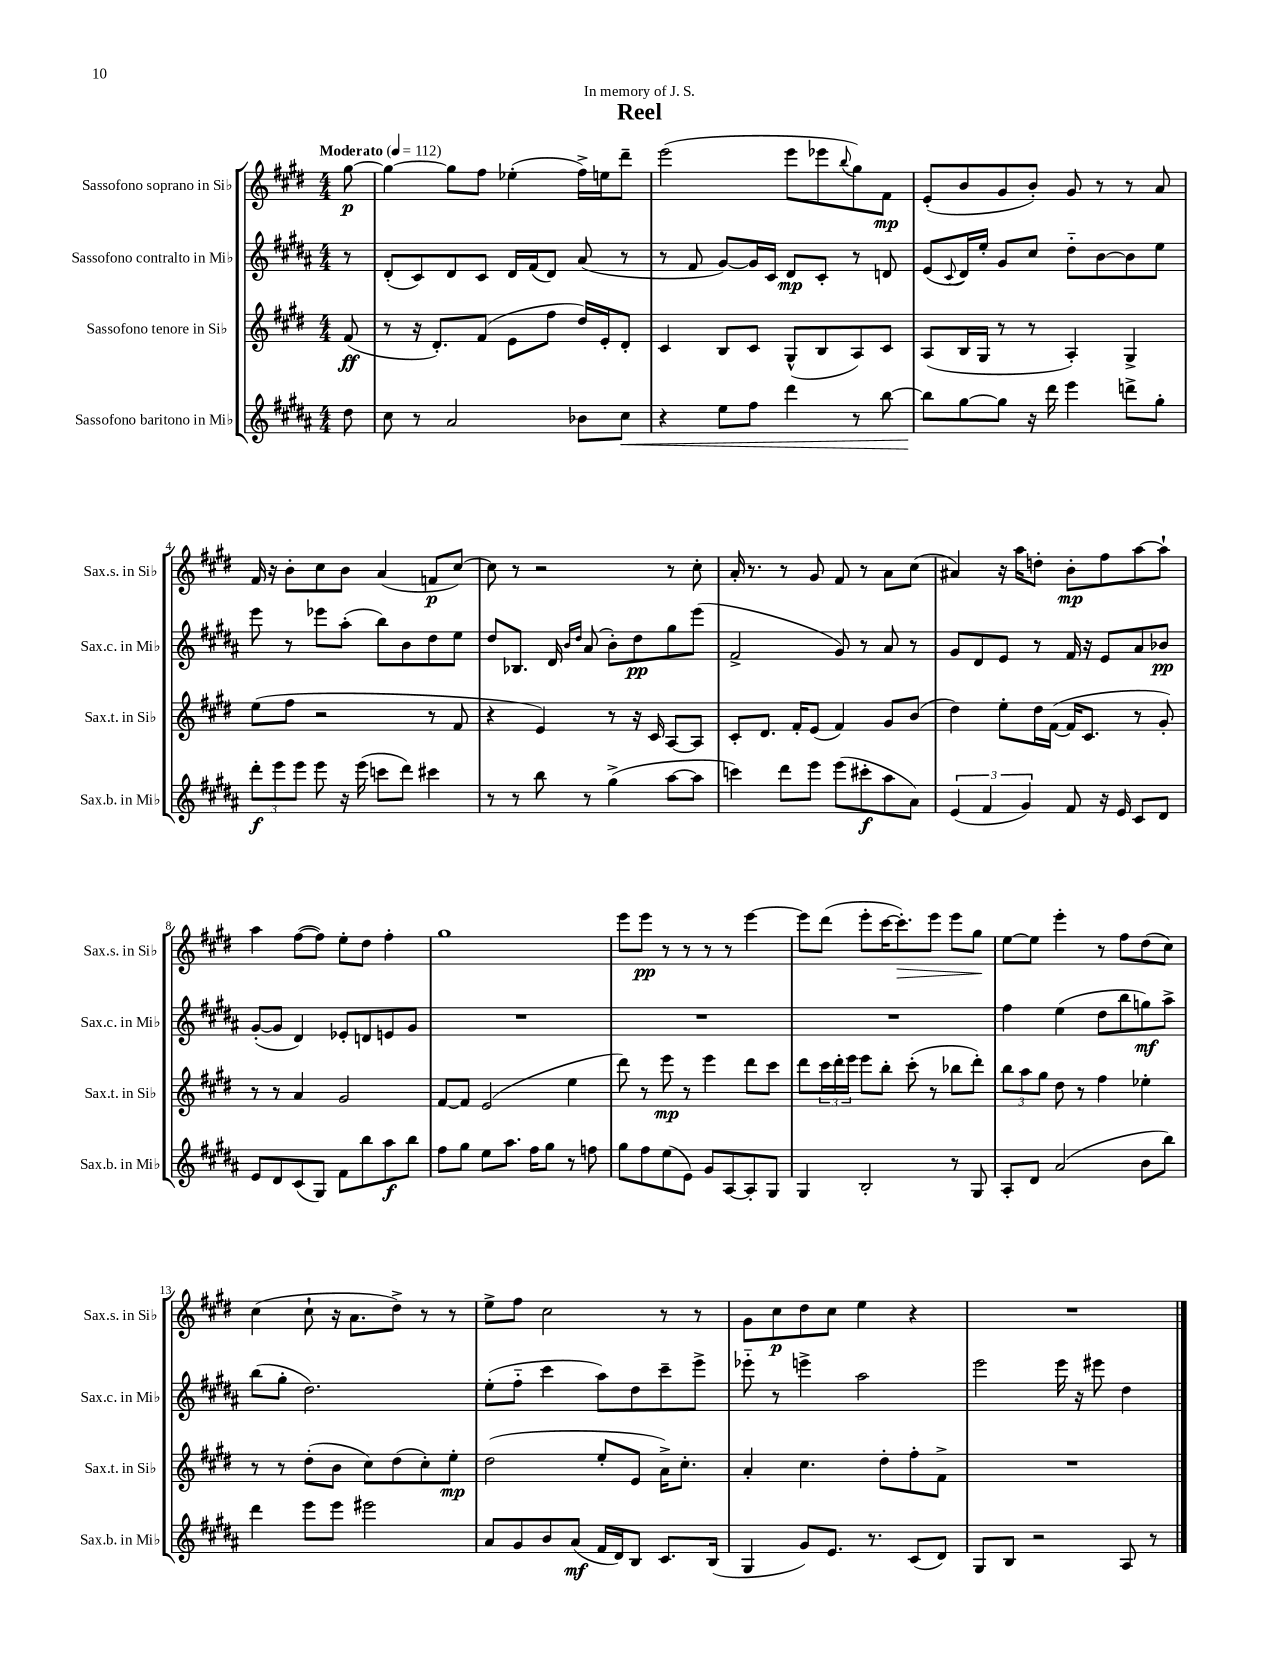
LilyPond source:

\header { title = "Reel" dedication = "In memory of J. S." }
<<
\new StaffGroup <<
\new Staff = "s0" \with { instrumentName = "Sassofono soprano in Sib" shortInstrumentName = "Sax.s. in Sib" } {
    \clef treble \key e \major \numericTimeSignature \time 4/4 \partial 8 \tempo "Moderato" 4 = 112
    gis''8~\p |
    gis''4~ gis''8 fis''8 ees''4-.( fis''16->) e''16 dis'''8-- |
    e'''2( e'''8 ees'''8 \appoggiatura { b''8 } gis''8) fis'8\mp |
    e'8-.( b'8 gis'8 b'8-.) gis'8 r8 r8 a'8 |
    fis'16 r16 b'8-. cis''8 b'8 a'4( f'8\p cis''8~) |
    cis''8 r8 r2 r8 cis''8-. |
    a'16-. r8. r8 gis'8 fis'8 r8 a'8 cis''8( |
    ais'4) r16 a''16 d''8-. b'8-.\mp fis''8 a''8~ a''8-! |
    a''4 fis''8~( fis''8) e''8-. dis''8 fis''4-. |
    gis''1 |
    e'''8 e'''8\pp r8 r8 r8 r8 e'''4~ |
    e'''8 dis'''8( e'''8-. cis'''16~ cis'''8.-.\>) e'''8 e'''8 gis''8\! |
    e''8~ e''8 e'''4-. r8 fis''8 dis''8( cis''8) |
    cis''4( cis''8-! r16 a'8. dis''8->) r8 r8 |
    e''8-> fis''8 cis''2 r8 r8 |
    gis'8 cis''8\p dis''8 cis''8 e''4 r4 |
    R1 \bar "|." |
}
\new Staff = "s1" \with { instrumentName = "Sassofono contralto in Mib" shortInstrumentName = "Sax.c. in Mib" } {
    \clef treble \key b \major \numericTimeSignature \time 4/4 \partial 8
    r8 |
    dis'8-.( cis'8) dis'8 cis'8 dis'16 fis'16( dis'8) ais'8( r8 |
    r8 fis'8 gis'8~) gis'16 cis'16 dis'8\mp cis'8-. r8 d'8 |
    e'8( \appoggiatura { cis'8 } dis'16) e''16-. gis'8 cis''8 dis''8-_ b'8~ b'8 e''8 |
    e'''8 r8 ees'''8 ais''8-.( b''8) b'8 dis''8 e''8 |
    dis''8 bes8. dis'16 \grace { b'16 dis''16 } ais'8( b'8-.) dis''8\pp gis''8 e'''8( |
    fis'2-> gis'8) r8 ais'8 r8 |
    gis'8 dis'8 e'8 r8 fis'16 r16 e'8 ais'8 bes'8\pp |
    gis'8~-.( gis'8 dis'4) ees'8-. d'8 e'8 gis'8 |
    R1 |
    R1 |
    R1 |
    fis''4 e''4( dis''8 b''8 g''8\mf) ais''8-> |
    b''8( gis''8-. dis''2.) |
    e''8-.( fis''8-_ cis'''4 ais''8) dis''8 cis'''8-- e'''8-> |
    ees'''8-_ r8 e'''4-> ais''2 |
    e'''2 e'''16 r16 eis'''8 dis''4 \bar "|." |
}
\new Staff = "s2" \with { instrumentName = "Sassofono tenore in Sib" shortInstrumentName = "Sax.t. in Sib" } {
    \clef treble \key e \major \numericTimeSignature \time 4/4 \partial 8
    fis'8\ff( |
    r8 r16 dis'8.-.) fis'8( e'8 fis''8 dis''16) e'16-. dis'8-. |
    cis'4 b8 cis'8 gis8-^( b8 a8) cis'8 |
    a8( b16 gis16 r8 r8 a4-.) gis4-> |
    e''8( fis''8 r2 r8 fis'8 |
    r4 e'4) r8 r16 cis'16 a8~ a8 |
    cis'8-. dis'8. fis'16-. e'8( fis'4) gis'8 b'8( |
    dis''4) e''8-. dis''16 fis'16~( fis'16 cis'8. r8 gis'8-.) |
    r8 r8 a'4 gis'2 |
    fis'8~ fis'8 e'2( e''4 |
    dis'''8) r8 e'''8\mp r8 e'''4 dis'''8 cis'''8 |
    dis'''8 \tuplet 3/2 { cis'''16 dis'''16-. e'''16 } e'''8 b''8-. cis'''8-.( r8 bes''8 dis'''8-.) |
    \tuplet 3/2 { b''8 a''8 gis''8 } dis''8 r8 fis''4 ees''4-. |
    r8 r8 dis''8-.( b'8 cis''8) dis''8( cis''8-.) e''8-.\mp |
    dis''2( e''8-. e'8 a'16->) cis''8.-. |
    a'4-. cis''4. dis''8-. fis''8-. fis'8-> |
    R1 \bar "|." |
}
\new Staff = "s3" \with { instrumentName = "Sassofono baritono in Mib" shortInstrumentName = "Sax.b. in Mib" } {
    \clef treble \key b \major \numericTimeSignature \time 4/4 \partial 8
    dis''8 |
    cis''8 r8 ais'2 bes'8 cis''8\< |
    r4 e''8 fis''8 dis'''4 r8 b''8~ |
    b''8\! gis''8~ gis''8 r16 dis'''16 e'''4 d'''8-> gis''8-. |
    \tuplet 3/2 { dis'''8-.\f e'''8 e'''8 } e'''8 r16 e'''16( c'''8 dis'''8) cis'''4 |
    r8 r8 b''8 r8 gis''4->( ais''8~ ais''8 |
    c'''4) dis'''8 e'''8 e'''8( cis'''8-.\f ais''8 ais'8) |
    \tuplet 3/2 { e'4( fis'4 gis'4) } fis'8 r16 e'16 cis'8 dis'8 |
    e'8 dis'8 cis'8( gis8) fis'8 b''8 ais''8\f b''8 |
    fis''8 gis''8 e''8 ais''8. fis''16 gis''8 r8 f''8 |
    gis''8 fis''8 e''8( e'8) gis'8 ais8~ ais8-. gis8 |
    gis4 b2-. r8 gis8 |
    ais8-. dis'8 ais'2( b'8 b''8) |
    dis'''4 e'''8 e'''8 eis'''2 |
    ais'8 gis'8 b'8 ais'8\mf( fis'16 dis'16) b8 cis'8. b16( |
    gis4 gis'8) e'8. r8. cis'8( dis'8) |
    gis8 b8 r2 ais8 r8 \bar "|." |
}
>>
>>
